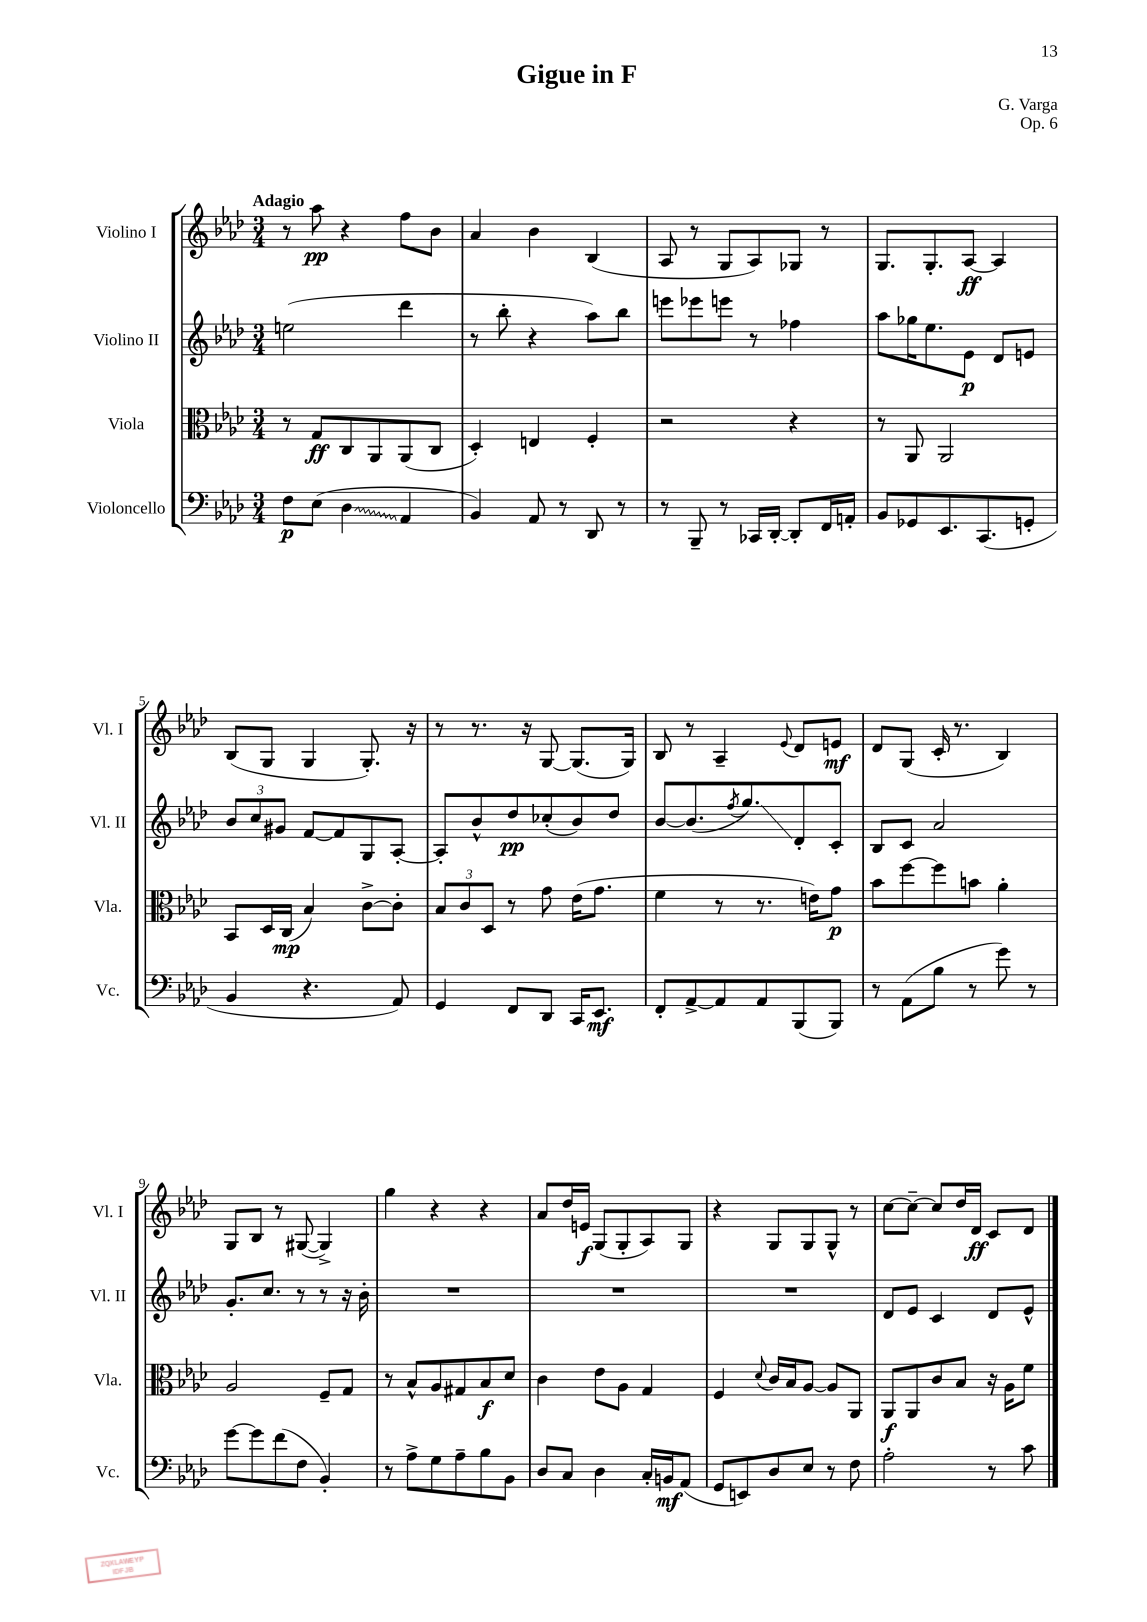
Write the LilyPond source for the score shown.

\header { title = "Gigue in F" composer = "G. Varga" opus = "Op. 6" }
<<
\new StaffGroup <<
\new Staff = "s0" \with { instrumentName = "Violino I" shortInstrumentName = "Vl. I" } {
    \clef treble \key aes \major \numericTimeSignature \time 3/4 \tempo "Adagio"
    r8 aes''8\pp r4 f''8 bes'8 |
    aes'4 bes'4 bes4( |
    aes8 r8 g8 aes8) ges8 r8 |
    g8. g8.-. aes8~\ff aes4 |
    bes8( g8 g4 g8.-.) r16 |
    r8 r8. r16 g8~ g8.( g16) |
    bes8 r8 aes4-- \appoggiatura { ees'8 } des'8 e'8\mf |
    des'8 g8( c'16-. r8. bes4) |
    g8 bes8 r8 gis8~( gis4->) |
    g''4 r4 r4 |
    aes'8 des''16 e'16\f g8( g8-. aes8) g8 |
    r4 g8 g8 g8-^ r8 |
    c''8~ c''8~-- c''8 des''16 des'16\ff c'8 des'8 \bar "|." |
}
\new Staff = "s1" \with { instrumentName = "Violino II" shortInstrumentName = "Vl. II" } {
    \clef treble \key aes \major \numericTimeSignature \time 3/4
    e''2( des'''4 |
    r8 bes''8-. r4 aes''8) bes''8 |
    e'''8 ees'''8 e'''8 r8 fes''4 |
    aes''8 ges''16 ees''8. ees'8\p des'8 e'8 |
    \tuplet 3/2 { bes'8 c''8 gis'8 } f'8~ f'8 g8 aes8~-. |
    aes8-. bes'8-^ des''8\pp ces''8-.( bes'8) des''8 |
    bes'8~ bes'8.( \acciaccatura { f''8 } g''8.\glissando) des'8-. c'8-. |
    bes8 c'8 aes'2 |
    g'8.-. c''8. r8 r8 r16 bes'16-. |
    R2. |
    R2. |
    R2. |
    des'8 ees'8 c'4 des'8 ees'8-^ \bar "|." |
}
\new Staff = "s2" \with { instrumentName = "Viola" shortInstrumentName = "Vla." } {
    \clef alto \key aes \major \numericTimeSignature \time 3/4
    r8 g8\ff c8 aes,8 aes,8( c8 |
    des4-.) e4 f4-. |
    r2 r4 |
    r8 aes,8 aes,2 |
    bes,8 des16 c16\mp( bes4) c'8~-> c'8-. |
    \tuplet 3/2 { bes8 c'8 des8 } r8 g'8 ees'16( g'8. |
    f'4 r8 r8. e'16) g'8\p |
    bes'8 f''8~ f''8 b'8 aes'4-. |
    aes2 f8-- g8 |
    r8 bes8-^ aes8 gis8 bes8\f des'8 |
    c'4 ees'8 aes8 g4 |
    f4 \appoggiatura { des'8 } c'16 bes16 aes8~ aes8 aes,8 |
    aes,8\f aes,8 c'8 bes8 r16 aes16 f'8 \bar "|." |
}
\new Staff = "s3" \with { instrumentName = "Violoncello" shortInstrumentName = "Vc." } {
    \clef bass \key aes \major \numericTimeSignature \time 3/4
    f8\p ees8( \once \override Glissando.style = #'zigzag des4\glissando aes,4 |
    bes,4) aes,8 r8 des,8 r8 |
    r8 bes,,8-- r8 ces,16 des,16~-. des,8-. f,16 a,16-. |
    bes,8 ges,8 ees,8. c,8.( g,8-. |
    bes,4 r4. aes,8) |
    g,4 f,8 des,8 c,16 ees,8.\mf |
    f,8-. aes,8~-> aes,8 aes,8 bes,,8( bes,,8) |
    r8 aes,8( bes8 r8 g'8) r8 |
    g'8~ g'8 f'8( f8 bes,4-.) |
    r8 aes8-> g8 aes8-- bes8 bes,8 |
    des8 c8 des4 c16-. b,16\mf aes,8( |
    g,8 e,8) des8 ees8 r8 f8 |
    aes2-. r8 c'8 \bar "|." |
}
>>
>>
